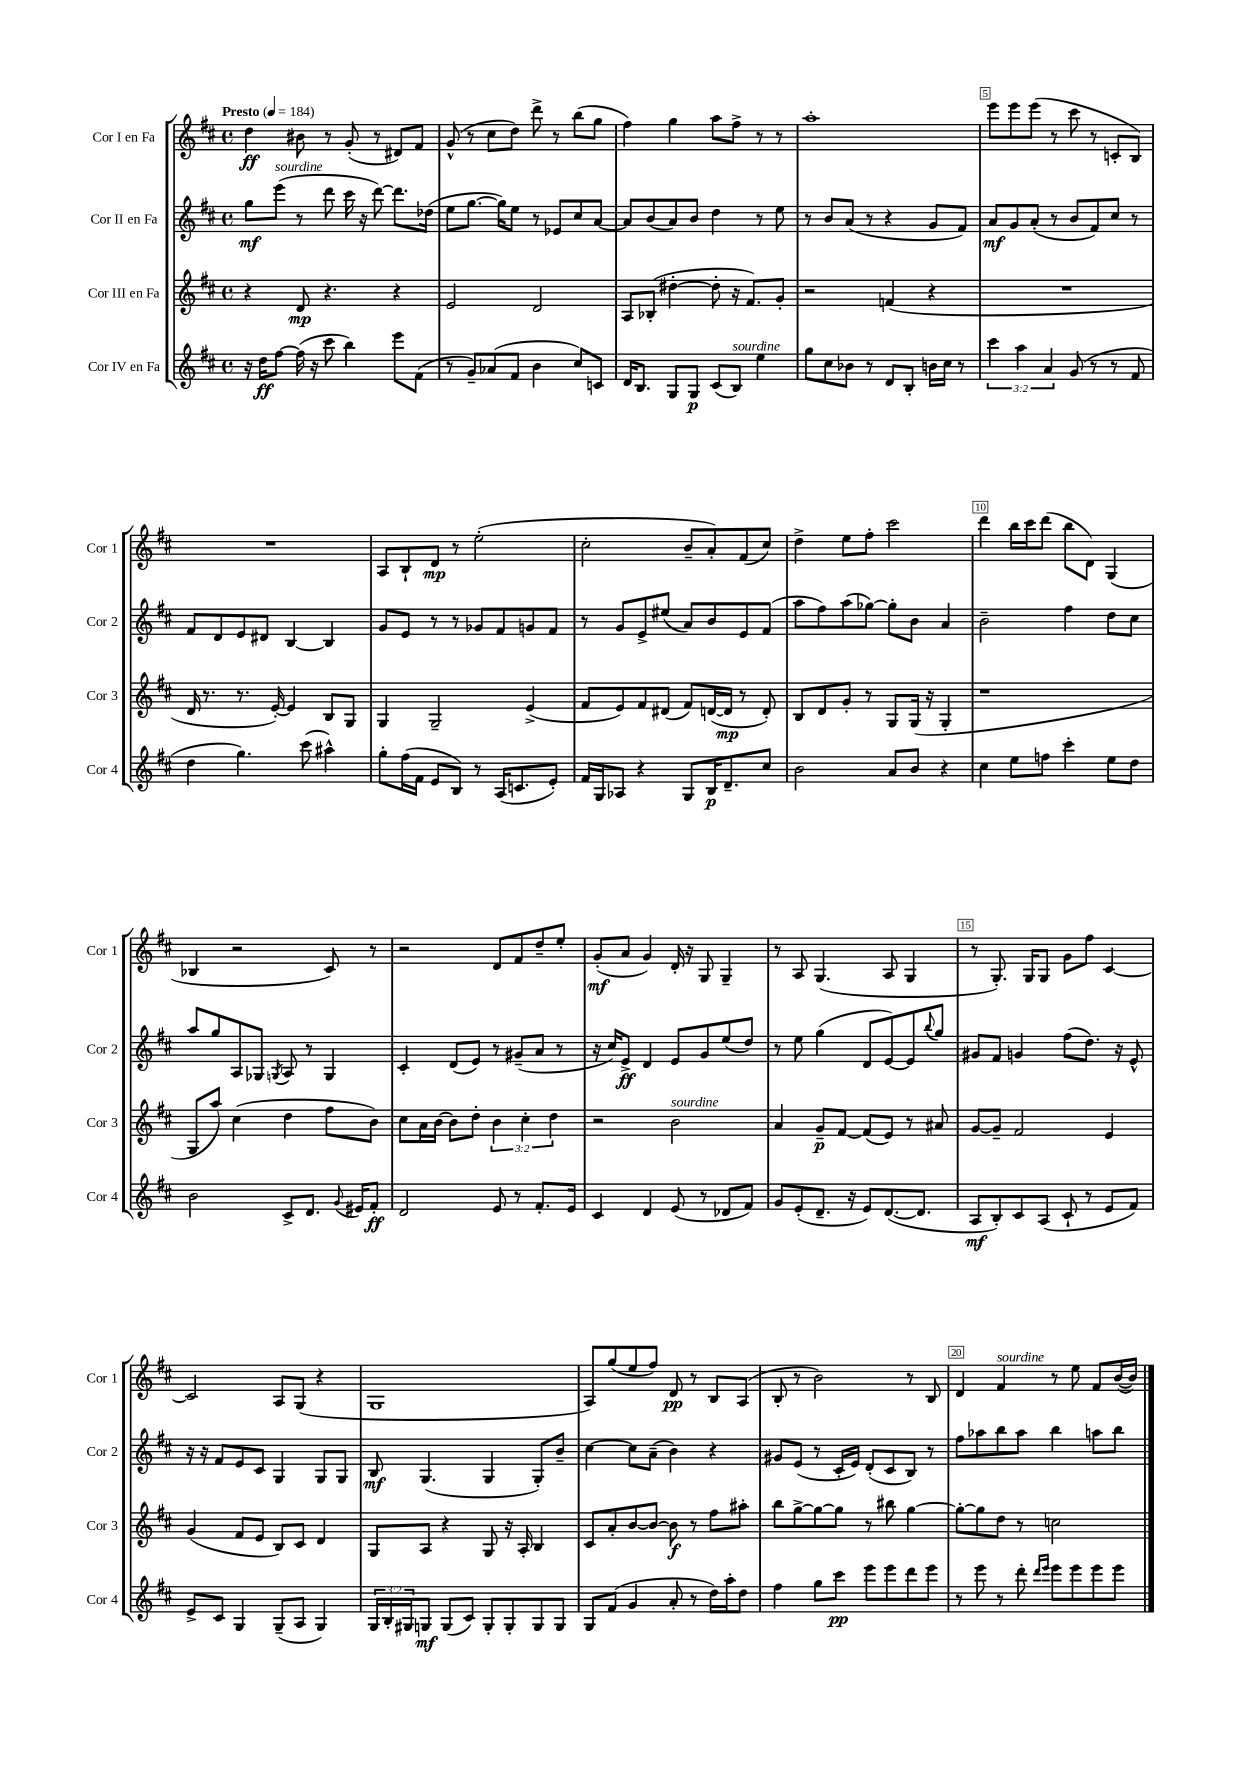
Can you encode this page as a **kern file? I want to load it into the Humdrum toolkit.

**kern	**dynam	**kern	**dynam	**kern	**dynam	**kern	**dynam
*part4	*part4	*part3	*part3	*part2	*part2	*part1	*part1
*staff4	*staff4	*staff3	*staff3	*staff2	*staff2	*staff1	*staff1
*I"Cor IV en Fa	*	*I"Cor III en Fa	*	*I"Cor II en Fa	*	*I"Cor I en Fa	*
*I'Cor 4	*	*I'Cor 3	*	*I'Cor 2	*	*I'Cor 1	*
*clefG2	*	*clefG2	*	*clefG2	*	*clefG2	*
*k[f#c#]	*	*k[f#c#]	*	*k[f#c#]	*	*k[f#c#]	*
*M4/4	*	*M4/4	*	*M4/4	*	*M4/4	*
*met(c)	*	*met(c)	*	*met(c)	*	*met(c)	*
*MM184	*	*MM184	*	*MM184	*	*MM184	*
=1	=1	=1	=1	=1	=1	=1	=1
!	!	!	!	!	!	!LO:TX:a:B:t=Presto	!
16r	.	4r	.	8gg\L	mf	4dd\	ff
16dd\KL	ff	.	.	.	.	.	.
!	!	!	!	!LO:TX:a:i:t=sourdine	!	!	!
[8ff#\J	.	.	.	(8eee\J	.	.	.
(16ff#\]	.	8d/	mp	8r	.	8b#X\	.
16r	.	.	.	.	.	.	.
8ccc#\	.	4.r	.	8ddd\	.	8r	.
4bb\)	.	.	.	16ccc#\	.	(8g'/	.
.	.	.	.	16r	.	.	.
.	.	.	.	[8ddd\)	.	8r	.
8eee\L	.	4r	.	8.ddd\L]	.	8d#X/L)	.
(8f#\J	.	.	.	.	.	8f#/J	.
.	.	.	.	(16dd-X\Jk	.	.	.
=2	=2	=2	=2	=2	=2	=2	=2
8r	.	2e/	.	8ee\L	.	(8g^^/	.
8g~/L)	.	.	.	[8.gg\J	.	8r	.
(8a-X/	.	.	.	.	.	8cc#\L	.
.	.	.	.	16gg\KL])	.	.	.
8f#/J	.	.	.	8ee\J	.	8dd\J)	.
4b\	.	2d/	.	8r	.	8ddd^\	.
.	.	.	.	8e-X/L	.	8r	.
8cc#/L)	.	.	.	8cc#/	.	(8bb\L	.
8cn/J	.	.	.	[8a/J	.	8gg\J	.
=3	=3	=3	=3	=3	=3	=3	=3
16d/KL	.	8A/L	.	8a/L]	.	4ff#\)	.
8.B/J	.	.	.	.	.	.	.
.	.	(8B-X'/J	.	(8b/	.	.	.
8G/L	.	[4dd#X'\	.	8a/)	.	4gg\	.
8G/J	p	.	.	8b/J	.	.	.
(8c#/L	.	8dd#'\]	.	4dd\	.	8aa\L	.
!LO:TX:a:i:t=sourdine	!	!	!	!	!	!	!
8B/J)	.	16r	.	.	.	8ff#^\J	.
.	.	8.f#/L)	.	.	.	.	.
4ee\	.	.	.	8r	.	8r	.
.	.	8g'/J	.	8ee\	.	8r	.
=4	=4	=4	=4	=4	=4	=4	=4
8gg\L	.	2r	.	8r	.	1aa'	.
8cc#\	.	.	.	8b/L	.	.	.
8b-X\J	.	.	.	(8a/J	.	.	.
8r	.	.	.	8r	.	.	.
8d/L	.	(4fn/	.	4r	.	.	.
8B'/J	.	.	.	.	.	.	.
16bn\LL	.	4r	.	8g/L	.	.	.
16cc#\JJ	.	.	.	.	.	.	.
8r	.	.	.	8f#/J)	.	.	.
=5	=5	=5	=5	=5	=5	=5	=5
6ccc#\	.	1r	.	8a/L	mf	8eee\L	.
.	.	.	.	8g/	.	8eee\	.
6aa\	.	.	.	.	.	.	.
.	.	.	.	(8a'/J	.	(8eee\J	.
6a/	.	.	.	.	.	.	.
.	.	.	.	8r	.	8r	.
(8g/	.	.	.	8b/L	.	8ccc#\	.
8r	.	.	.	8f#/)	.	8r	.
8r	.	.	.	8cc#/J	.	8cn'/L	.
8f#/	.	.	.	8r	.	8B/J)	.
!!LO:LB:g=z
=6	=6	=6	=6	=6	=6	=6	=6
4dd\	.	16d/	.	8f#/L	.	1r	.
.	.	8.r	.	.	.	.	.
.	.	.	.	8d/	.	.	.
4.gg\)	.	8.r	.	8e/	.	.	.
.	.	.	.	8d#X/J	.	.	.
.	.	[16e'/)	.	.	.	.	.
.	.	4e/]	.	[4B/	.	.	.
(8ccc#\	.	.	.	.	.	.	.
4aa#X^^\)	.	8B/L	.	4B/]	.	.	.
.	.	8G/J	.	.	.	.	.
=7	=7	=7	=7	=7	=7	=7	=7
8gg'\L	.	4G/	.	8g/L	.	8A/L	.
(16ff#\L	.	.	.	8e/J	.	8B`/	.
16f#\JJ	.	.	.	.	.	.	.
8e/L	.	2G~/	.	8r	.	8d/J	mp
8B/J)	.	.	.	8r	.	8r	.
8r	.	.	.	8g-X/L	.	(2ee'\	.
(16A/KL	.	.	.	8f#/	.	.	.
8.cn/	.	.	.	.	.	.	.
.	.	(4e^/	.	8gn/	.	.	.
8e'/J)	.	.	.	8f#/J	.	.	.
=8	=8	=8	=8	=8	=8	=8	=8
16f#/LL	.	8f#/L	.	8r	.	2cc#'\	.
16G/J	.	.	.	.	.	.	.
8A-X/J	.	8e/)	.	8g/L	.	.	.
4r	.	8f#/	.	8e^/	.	.	.
.	.	(8d#X/J	.	(8ee#X/J	.	.	.
8G/L	.	8f#/L)	.	8a/L)	.	8b~/L	.
16B/K	p	([16dn/L	.	8b/	.	8a'/)	.
8.d~/	.	16d/JJ]	mp	.	.	.	.
.	.	8r	.	8e/	.	(8f#/	.
8cc#/J	.	8d'/)	.	(8f#/J	.	8cc#/J)	.
=9	=9	=9	=9	=9	=9	=9	=9
2b\	.	8B/L	.	8aa\L	.	4dd^\	.
.	.	8d/	.	8ff#\)	.	.	.
.	.	8g'/J	.	(8aa\	.	8ee\L	.
.	.	8r	.	[8gg-X\J)	.	8ff#'\J	.
8a/L	.	8G/L	.	8gg-'\L]	.	2ccc#\	.
8b/J	.	(16G/Jk	.	8b\J	.	.	.
.	.	16r	.	.	.	.	.
4r	.	4G'/	.	4a/	.	.	.
=10	=10	=10	=10	=10	=10	=10	=10
4cc#\	.	1r	.	2b~\	.	4ddd\	.
8ee\L	.	.	.	.	.	16bb\LL	.
.	.	.	.	.	.	16ccc#\J	.
8ffn\J	.	.	.	.	.	(8ddd\J	.
4ccc#'\	.	.	.	4ff#\	.	8bb\L	.
.	.	.	.	.	.	8d\J)	.
8ee\L	.	.	.	8dd\L	.	(4G/	.
8dd\J	.	.	.	8cc#\J	.	.	.
!!LO:LB:g=z
=11	=11	=11	=11	=11	=11	=11	=11
2b\	.	8G/L	.	8aa/L	.	4B-X/	.
.	.	8aa/J)	.	8gg/	.	.	.
.	.	(4cc#\	.	8A/	.	2r	.
.	.	.	.	8G-X/J	.	.	.
.	.	.	.	8qGn/	.	.	.
8c#^/L	.	4dd\	.	8A/	.	.	.
8.d/J	.	.	.	8r	.	.	.
.	.	8ff#\L	.	4G/	.	8c#/)	.
8qqg/	.	.	.	.	.	.	.
16e#X/KL	.	.	.	.	.	.	.
8f#'/J	ff	8b\J)	.	.	.	8r	.
=12	=12	=12	=12	=12	=12	=12	=12
2d/	.	8cc#\L	.	4c#'/	.	2r	.
.	.	16a\L	.	.	.	.	.
.	.	[16b\JJ	.	.	.	.	.
.	.	8b\L]	.	(8d/L	.	.	.
.	.	8dd'\J	.	8e/J)	.	.	.
8e/	.	6b\	.	8r	.	8d/L	.
8r	.	.	.	(8g#X~/L	.	8f#/	.
.	.	6cc#'\	.	.	.	.	.
8.f#'/L	.	.	.	8a/J	.	8dd~/	.
.	.	6dd\	.	.	.	.	.
.	.	.	.	8r	.	8ee'/J	.
16e/Jk	.	.	.	.	.	.	.
=13	=13	=13	=13	=13	=13	=13	=13
4c#/	.	2r	.	16r	.	(8g'/L	mf
.	.	.	.	16cc#/KL)	.	.	.
.	.	.	.	8e^/J	ff	8a/J	.
4d/	.	.	.	4d/	.	4g/)	.
!	!	!LO:TX:a:i:t=sourdine	!	!	!	!	!
(8e/	.	2b\	.	8e/L	.	16d'/	.
.	.	.	.	.	.	16r	.
8r	.	.	.	8g/	.	8G/	.
8d-X/L	.	.	.	(8ee/	.	4G~/	.
8f#/J)	.	.	.	8dd/J)	.	.	.
=14	=14	=14	=14	=14	=14	=14	=14
8g/L	.	4a/	.	8r	.	8r	.
(8e'/	.	.	.	8ee\	.	8A/	.
8.d~/J	.	8g~/L	p	(4gg\	.	(4.G/	.
.	.	[8f#/J	.	.	.	.	.
16r	.	.	.	.	.	.	.
8e/L)	.	(8f#/L]	.	8d/L	.	.	.
([8.d/	.	8e/J)	.	[8e/)	.	8A/	.
.	.	8r	.	8e/]	.	4G/	.
8.d/J]	.	.	.	.	.	.	.
.	.	.	.	8qqbb/	.	.	.
.	.	8a#X/	.	8gg/J	.	.	.
=15	=15	=15	=15	=15	=15	=15	=15
8A/L	mf	[8g/L	.	8g#X/L	.	8r	.
8B'/)	.	8g~/J]	.	8f#/J	.	8.G'/)	.
8c#/	.	2f#/	.	4gn/	.	.	.
.	.	.	.	.	.	16G/KL	.
(8A/J	.	.	.	.	.	8G/J	.
8c#`/	.	.	.	(8ff#\L	.	8g\L	.
8r	.	.	.	8.dd\J)	.	8ff#\J	.
8e/L	.	4e/	.	.	.	[4c#/	.
.	.	.	.	16r	.	.	.
8f#/J)	.	.	.	8e^^/	.	.	.
!!LO:LB:g=z
=16	=16	=16	=16	=16	=16	=16	=16
8e^/L	.	(4g/	.	16r	.	2c#/]	.
.	.	.	.	16r	.	.	.
8c#/J	.	.	.	8f#/L	.	.	.
4G/	.	8f#/L	.	8e/	.	.	.
.	.	8e/J	.	8c#/J	.	.	.
(8G~/L	.	8B/L)	.	4G/	.	8A/L	.
8A/J	.	8c#/J	.	.	.	(8G/J	.
4G/)	.	4d/	.	8G/L	.	4r	.
.	.	.	.	8G/J	.	.	.
=17	=17	=17	=17	=17	=17	=17	=17
24G/LL	.	8G/L	.	8B/	mf	1G	.
24B'/	.	.	.	.	.	.	.
24G#X/J	.	.	.	.	.	.	.
8Gn/J	mf	8A/J	.	(4.G/	.	.	.
(8G/L	.	4r	.	.	.	.	.
8c#/J)	.	.	.	.	.	.	.
8G'/L	.	8G/	.	4G/	.	.	.
8G'/	.	16r	.	.	.	.	.
.	.	16A'/	.	.	.	.	.
8G/	.	4B/	.	8G'/L)	.	.	.
8G/J	.	.	.	8b~/J	.	.	.
=18	=18	=18	=18	=18	=18	=18	=18
8G/L	.	8c#/L	.	[4cc#\	.	8A/L)	.
(8f#/J	.	8a'/	.	.	.	(8gg/	.
4g/	.	[8b/	.	8cc#\L]	.	8ee/	.
.	.	8b/J_	.	(8a~\J	.	8ff#/J)	.
8a'/	.	8b\]	f	4b\)	.	8d/	pp
8r	.	8r	.	.	.	8r	.
16dd\LL)	.	8ff#\L	.	4r	.	8B/L	.
16aa'\J	.	.	.	.	.	.	.
8dd\J	.	8aa#X'\J	.	.	.	(8A/J	.
=19	=19	=19	=19	=19	=19	=19	=19
4ff#\	.	8bb\L	.	8g#X/L	.	8B'/	.
.	.	[8gg^\	.	(8e/J	.	8r	.
8gg\L	.	8gg\_	.	8r	.	2b\)	.
8ccc#\J	pp	8gg\J]	.	16c#'/LL	.	.	.
.	.	.	.	16e/JJ)	.	.	.
8eee\L	.	8r	.	(8d'/L	.	.	.
8eee\	.	8bb#X\	.	8c#/	.	.	.
8ddd\	.	[4gg\	.	8B/J)	.	8r	.
8eee\J	.	.	.	8r	.	8B/	.
=20	=20	=20	=20	=20	=20	=20	=20
8r	.	8gg'\L_	.	8ff#\L	.	4d/	.
8eee\	.	8gg\]	.	8aa-X\	.	.	.
!	!	!	!	!	!	!LO:TX:a:i:t=sourdine	!
8r	.	8dd\J	.	8bb\	.	4f#/	.
8ddd'\	.	8r	.	8aa-\J	.	.	.
16qqddd/LL	.	.	.	.	.	.	.
16qqeee/JJ	.	.	.	.	.	.	.
8eee\L	.	2ccn\	.	4bb\	.	8r	.
8eee\	.	.	.	.	.	8ee\	.
8eee\	.	.	.	8aan\L	.	8f#/L	.
8eee\J	.	.	.	8bb\J	.	([16b/L	.
.	.	.	.	.	.	16b/JJ])	.
==	==	==	==	==	==	==	==
*-	*-	*-	*-	*-	*-	*-	*-
